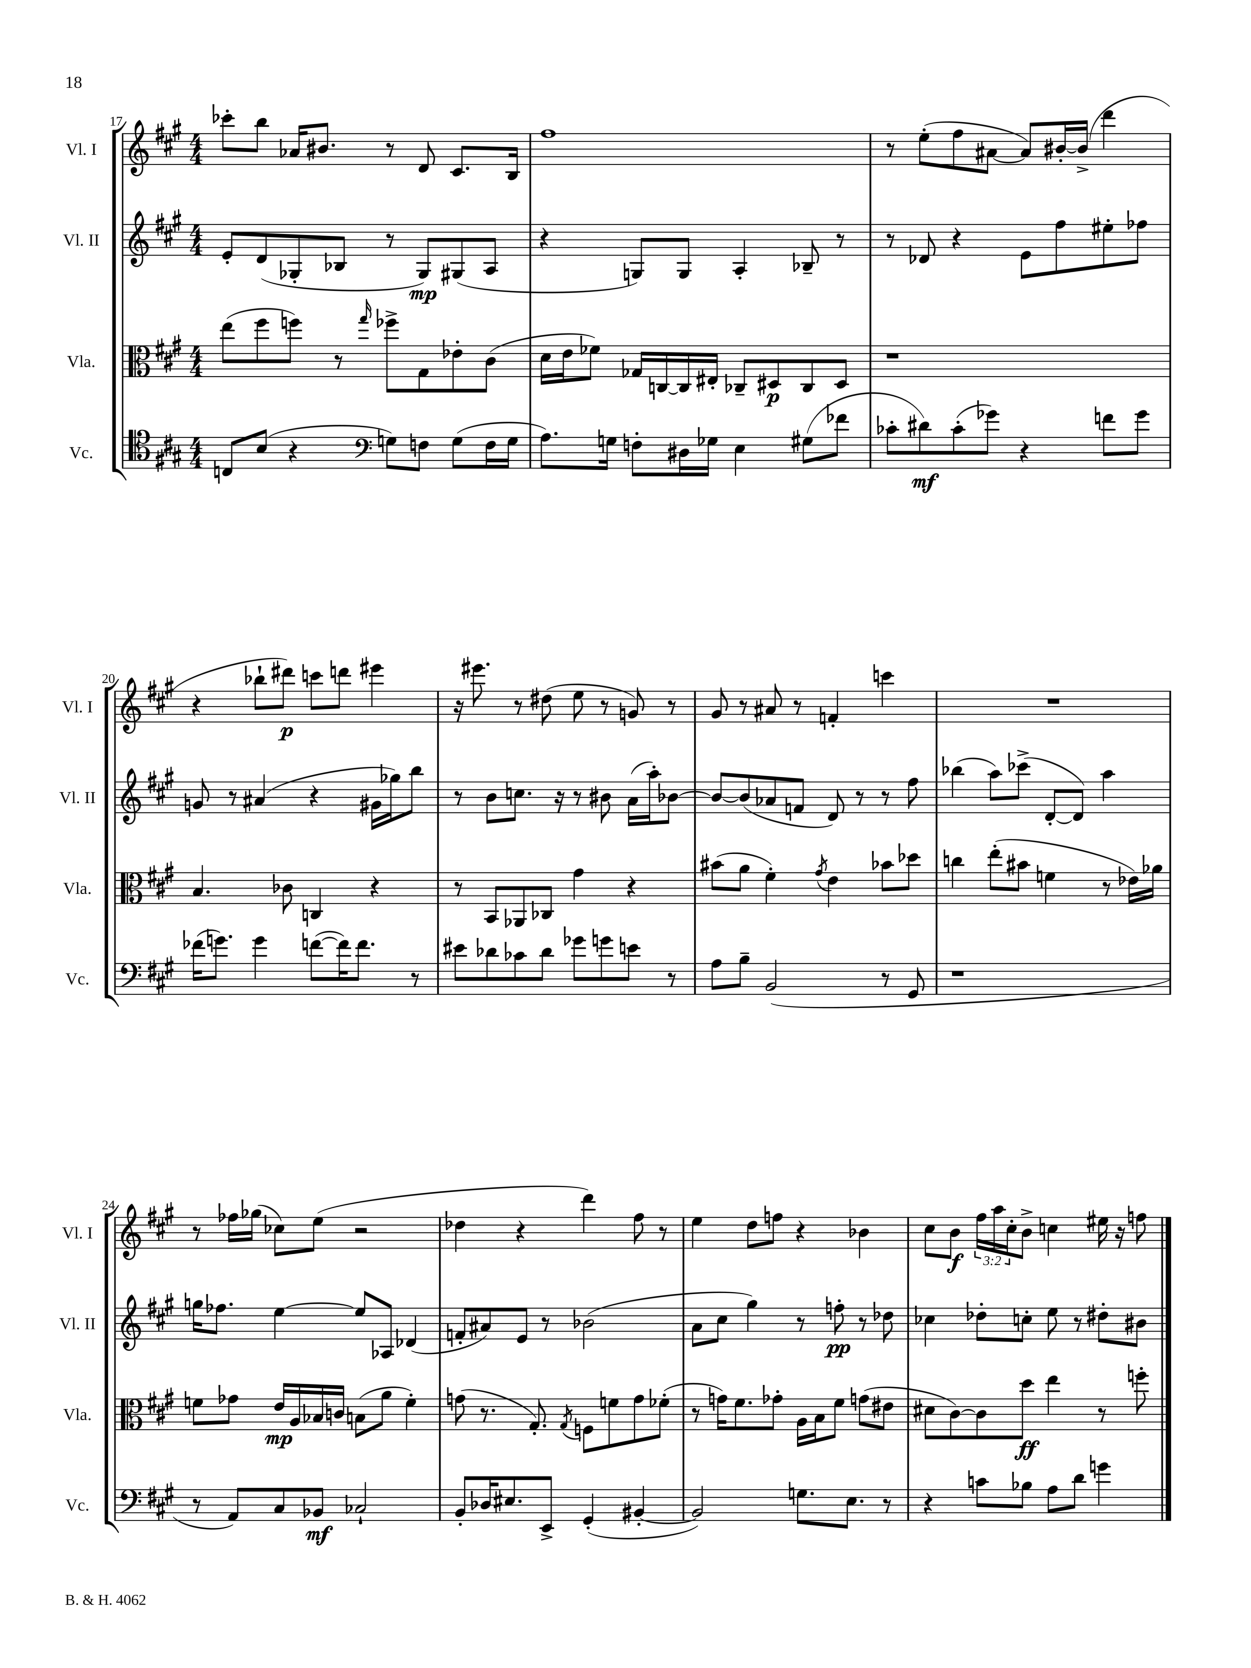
<<
\new StaffGroup <<
\new Staff = "s0" \with { instrumentName = "Vl. I" shortInstrumentName = "Vl. I" } {
    \clef treble \key a \major \numericTimeSignature \time 4/4 \override Staff.TupletNumber.text = #tuplet-number::calc-fraction-text
    ces'''8-. b''8 aes'16 bis'8. r8 d'8 cis'8. b16 |
    fis''1 |
    r8 e''8-.( fis''8 ais'8~ ais'8) bis'16~-. bis'16->( d'''4 |
    r4 bes''8-! dis'''8\p) c'''8 d'''8 eis'''4 |
    r16 eis'''8. r8 dis''8( e''8 r8 g'8) r8 |
    gis'8 r8 ais'8 r8 f'4-. c'''4 |
    R1 |
    r8 fes''16 ges''16( ces''8) e''8( r2 |
    des''4 r4 d'''4) fis''8 r8 |
    e''4 d''8 f''8 r4 bes'4 |
    cis''8 b'8\f \tuplet 3/2 { fis''16 a''16 cis''16-. } b'8-> c''4 eis''16 r16 f''8 \bar "|." |
}
\new Staff = "s1" \with { instrumentName = "Vl. II" shortInstrumentName = "Vl. II" } {
    \clef treble \key a \major \numericTimeSignature \time 4/4
    e'8-. d'8( ges8-. bes8 r8 ges8\mp) gis8( a8 |
    r4 g8) g8 a4-. bes8-- r8 |
    r8 des'8 r4 e'8 fis''8 eis''8-. fes''8 |
    g'8 r8 ais'4( r4 gis'16 ges''16) b''8 |
    r8 b'8 c''8. r16 r8 bis'8 a'16( a''16-.) bes'8~ |
    bes'8~ bes'8( aes'8 f'8 d'8) r8 r8 fis''8 |
    bes''4( a''8) ces'''8->( d'8~-. d'8) a''4 |
    g''16 fes''8. e''4~ e''8 aes8 des'4( |
    f'8-. ais'8) e'8 r8 bes'2( |
    a'8 cis''8 gis''4) r8 f''8-.\pp r8 des''8 |
    ces''4 des''8-. c''8-. e''8 r8 dis''8-. bis'8 \bar "|." |
}
\new Staff = "s2" \with { instrumentName = "Vla." shortInstrumentName = "Vla." } {
    \clef alto \key a \major \numericTimeSignature \time 4/4
    e''8( fis''8 f''8) r8 \grace { gis''16 } fes''8-> gis8 ees'8-. cis'8( |
    d'16 e'16 fes'8) ges16 c16~ c16 eis16-. ces8-- dis8\p ces8 dis8 |
    r1 |
    b4. ces'8 c4 r4 |
    r8 b,8 aes,8 ces8 gis'4 r4 |
    bis'8( a'8 fis'4-.) \acciaccatura { gis'8 } e'4 bes'8 des''8 |
    c''4 e''8-.( bis'8 f'4 r8 ees'16) aes'16 |
    f'8 ges'8 e'16\mp a16 bes16 c'16 b8( a'8 f'4-.) |
    g'8( r8. gis8.-.) \acciaccatura { gis8 } f8 f'8 g'8 fes'8-.( |
    r8 g'16) fis'8. ges'8-. a16 b16 fis'8 g'8( eis'8 |
    dis'8 cis'8~) cis'8 d''8\ff e''4 r8 f''8-. \bar "|." |
}
\new Staff = "s3" \with { instrumentName = "Vc." shortInstrumentName = "Vc." } {
    \clef tenor \key a \major \numericTimeSignature \time 4/4
    c8 b8( r4 \clef bass g8) f8 g8( f16 g16 |
    a8.) g16 f8-. dis16 ges16 e4 gis8( fes'8 |
    ces'8-. dis'8\mf) ces'8-.( ges'8) r4 f'8 ges'8 |
    fes'16( g'8.) g'4 f'8~( f'16) f'8. r8 |
    eis'8 des'8 ces'8 des'8 ges'8 g'8 e'8 r8 |
    a8 b8-- b,2( r8 gis,8 |
    r1 |
    r8 a,8) cis8 bes,8\mf ces2-! |
    b,8-. des16 eis8. e,8-> gis,4-.( bis,4~-. |
    bis,2) g8. e8. r8 |
    r4 c'8 bes8 a8 d'8 g'4 \bar "|." |
}
>>
>>
\layout { \context { \Score currentBarNumber = #17 } }
